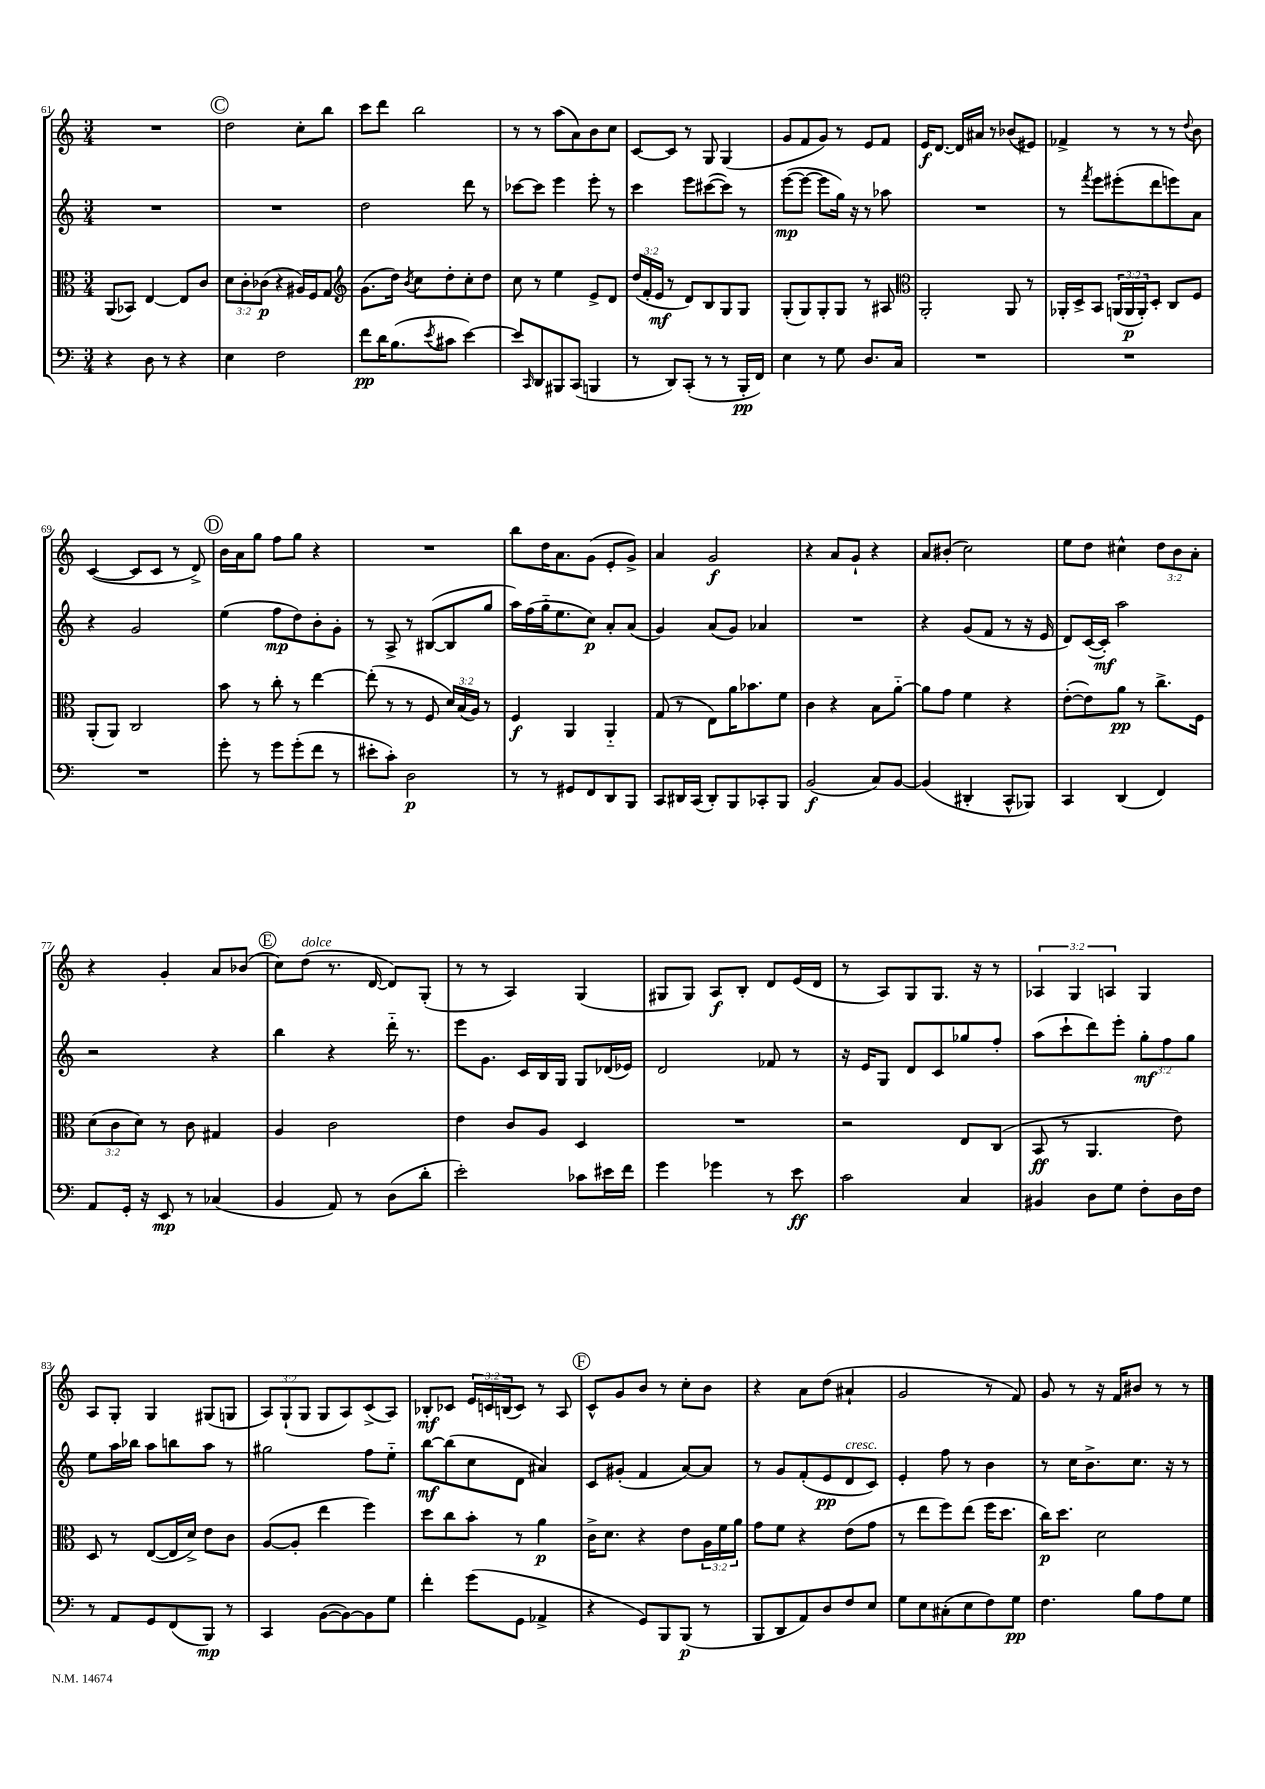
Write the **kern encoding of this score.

**kern	**dynam	**kern	**dynam	**kern	**dynam	**kern	**dynam
*part4	*part4	*part3	*part3	*part2	*part2	*part1	*part1
*staff4	*staff4	*staff3	*staff3	*staff2	*staff2	*staff1	*staff1
*clefF4	*	*clefC3	*	*clefG2	*	*clefG2	*
*k[]	*	*k[]	*	*k[]	*	*k[]	*
*M3/4	*	*M3/4	*	*M3/4	*	*M3/4	*
=61	=61	=61	=61	=61	=61	=61	=61
4r	.	(8AA/L	.	2.r	.	2.r	.
.	.	8BB-X/J)	.	.	.	.	.
8D\	.	[4E/	.	.	.	.	.
8r	.	.	.	.	.	.	.
4r	.	8E/L]	.	.	.	.	.
.	.	8c/J	.	.	.	.	.
!!LO:REH:place=s1:t=C
=62	=62	=62	=62	=62	=62	=62	=62
4E\	.	12d\L	.	2.r	.	2dd\	.
.	.	12c'\	.	.	.	.	.
.	.	(12c-X\J	p	.	.	.	.
2F\	.	4r	.	.	.	.	.
.	.	16A#X/LL)	.	.	.	8cc'\L	.
.	.	16F/J	.	.	.	.	.
.	.	8G/J	.	.	.	8bb\J	.
=63	=63	=63	=63	=63	=63	=63	=63
*	*	*clefG2	*	*	*	*	*
8f\L	pp	(8.g\L	.	2dd\	.	8ccc\L	.
16d\K	.	.	.	.	.	8ddd\J	.
(8.B\	.	16dd\Jk)	.	.	.	.	.
.	.	8qb/	.	.	.	.	.
.	.	8cc\L	.	.	.	2bb\	.
8qe/	.	.	.	.	.	.	.
8c#X\J	.	8dd'\	.	.	.	.	.
[4e\)	.	8cc'\	.	8ddd\	.	.	.
.	.	8dd\J	.	8r	.	.	.
=64	=64	=64	=64	=64	=64	=64	=64
8e/L]	.	8cc\	.	[8ccc-X\L	.	8r	.
16qqCC/	.	.	.	.	.	.	.
8DD/	.	8r	.	8ccc-\J]	.	8r	.
8BBB#X/	.	4ee\	.	4eee\	.	(8aa\L	.
(8CC/J	.	.	.	.	.	8a\)	.
4BBBn/	.	8e^/L	.	8eee'\	.	8b\	.
.	.	8d/J	.	8r	.	8cc\J	.
=65	=65	=65	=65	=65	=65	=65	=65
8r	.	(24dd/LL	.	4ccc\	.	[8c/L	.
.	.	24f'/	.	.	.	.	.
.	.	24e/JJ	mf	.	.	.	.
8DD/L)	.	8r	.	.	.	8c/J]	.
(8CC'/J	.	8d/L)	.	8eee\L	.	8r	.
8r	.	8B/	.	([8ccc#X\	.	8G/	.
8r	.	8G/	.	8ccc#\J])	.	(4G/	.
16BBB'/LL	pp	8G/J	.	8r	.	.	.
16FF/JJ)	.	.	.	.	.	.	.
=66	=66	=66	=66	=66	=66	=66	=66
4E\	.	(8G'/L	.	([8eee\L	mp	8g/L	.
.	.	8G/)	.	8eee\J_	.	8f/	.
8r	.	8G'/	.	8eee\L]	.	8g/J)	.
8G\	.	8G/J	.	16gg\Jk)	.	8r	.
.	.	.	.	16r	.	.	.
8.D/L	.	8r	.	8r	.	8e/L	.
.	.	8A#X/	.	8aa-X\	.	8f/J	.
16C/Jk	.	.	.	.	.	.	.
=67	=67	=67	=67	=67	=67	=67	=67
*	*	*clefC3	*	*	*	*	*
2.r	.	2AA'/	.	2.r	.	16e/KL	f
.	.	.	.	.	.	[8.d/J	.
.	.	.	.	.	.	16d/LL]	.
.	.	.	.	.	.	16a#X/JJ	.
.	.	.	.	.	.	8r	.
.	.	8AA/	.	.	.	(8b-X/L	.
.	.	8r	.	.	.	8e#X/J)	.
=68	=68	=68	=68	=68	=68	=68	=68
2.r	.	16AA-X'/LL	.	8r	.	4f-X^/	.
.	.	16D^/J	.	.	.	.	.
.	.	.	.	8qfff/	.	.	.
.	.	8BB/J	.	8eee\L	.	.	.
.	.	(24AAn/LL	.	(8eee#X'\	.	8r	.
.	.	24AA/	p	.	.	.	.
.	.	24AA'/J)	.	.	.	.	.
.	.	8D'/J	.	8ddd\	.	8r	.
.	.	8C/L	.	8eeen\)	.	8r	.
.	.	.	.	.	.	8qqdd/	.
.	.	8F/J	.	8a\J	.	8b\	.
!!LO:LB:g=z
=69	=69	=69	=69	=69	=69	=69	=69
2.r	.	(8AA'/L	.	4r	.	([4c/	.
.	.	8AA/J)	.	.	.	.	.
.	.	2C/	.	2g/	.	8c/L]	.
.	.	.	.	.	.	8c/J	.
.	.	.	.	.	.	8r	.
.	.	.	.	.	.	8d^/)	.
!!LO:REH:place=s1:t=D
=70	=70	=70	=70	=70	=70	=70	=70
8g'\	.	8b\	.	(4ee\	.	16b\LL	.
.	.	.	.	.	.	16a\J	.
8r	.	8r	.	.	.	8gg\J	.
8g\L	.	8cc'\	.	8ff\L	mp	8ff\L	.
(8g'\	.	8r	.	8dd\)	.	8gg\J	.
8f\J	.	[4ee\	.	8b'\	.	4r	.
8r	.	.	.	8g'\J	.	.	.
=71	=71	=71	=71	=71	=71	=71	=71
8e#X'\L	.	(8ee'\]	.	8r	.	2.r	.
8c'\J)	.	8r	.	8A^/	.	.	.
2D\	p	8r	.	8r	.	.	.
.	.	8F/	.	([8B#X/L	.	.	.
.	.	24d/LL)	.	8B#/]	.	.	.
.	.	(24B/	.	.	.	.	.
.	.	24A/JJ)	.	.	.	.	.
.	.	8r	.	8gg/J	.	.	.
=72	=72	=72	=72	=72	=72	=72	=72
8r	.	4F/	f	16aa\LL)	.	8bb\L	.
.	.	.	.	(16ff\	.	.	.
8r	.	.	.	16gg\J	.	16dd\K	.
.	.	.	.	8.ee\	.	8.a\	.
8GG#X/L	.	4AA/	.	.	.	.	.
8FF/	.	.	.	8cc\J)	p	(8g\J	.
8DD/	.	4AA/	.	8a'/L	.	8e'/L	.
8BBB/J	.	.	.	(8a/J	.	8g^/J)	.
=73	=73	=73	=73	=73	=73	=73	=73
8CC/L	.	(8G/	.	4g/)	.	4a/	.
16DD#X/L	.	8r	.	.	.	.	.
(16CC/JJ	.	.	.	.	.	.	.
8DD#'/L)	.	8E\L)	.	(8a/L	.	2g/	f
8BBB/	.	16a\K	.	8g/J)	.	.	.
.	.	8.b-X\	.	.	.	.	.
8CC-X'/	.	.	.	4a-X/	.	.	.
8BBB/J	.	8f\J	.	.	.	.	.
=74	=74	=74	=74	=74	=74	=74	=74
(2BB/	f	4c\	.	2.r	.	4r	.
.	.	4r	.	.	.	8a/L	.
.	.	.	.	.	.	8g`/J	.
8C/L)	.	8B\L	.	.	.	4r	.
[8BB/J	.	[8a\J	.	.	.	.	.
=75	=75	=75	=75	=75	=75	=75	=75
(4BB/]	.	8a\L]	.	4r	.	8a/L	.
.	.	8g\J	.	.	.	(8b#X'/J	.
4DD#X'/	.	4f\	.	(8g/L	.	2cc\)	.
.	.	.	.	8f/J	.	.	.
8CC^^/L	.	4r	.	8r	.	.	.
8BBB-X/J)	.	.	.	16r	.	.	.
.	.	.	.	16e/	.	.	.
=76	=76	=76	=76	=76	=76	=76	=76
4CC/	.	([8e'\L	.	8d/L)	.	8ee\L	.
.	.	8e\])	.	([16c/L	.	8dd\J	.
.	.	.	.	16c'/JJ])	mf	.	.
(4DD/	.	8a\J	pp	2aa\	.	4cc#X^^\	.
.	.	8r	.	.	.	.	.
4FF/)	.	8.cc^\L	.	.	.	12dd\L	.
.	.	.	.	.	.	12b\	.
.	.	.	.	.	.	12a'\J	.
.	.	16F\Jk	.	.	.	.	.
!!LO:LB:g=z
=77	=77	=77	=77	=77	=77	=77	=77
8AA/L	.	(12d\L	.	2r	.	4r	.
.	.	12c\	.	.	.	.	.
16GG'/Jk	.	.	.	.	.	.	.
.	.	12d\J)	.	.	.	.	.
16r	.	.	.	.	.	.	.
8EE/	mp	8r	.	.	.	4g'/	.
8r	.	8c\	.	.	.	.	.
(4C-X/	.	4G#X/	.	4r	.	8a/L	.
.	.	.	.	.	.	(8b-X/J	.
!!LO:REH:place=s1:t=E
=78	=78	=78	=78	=78	=78	=78	=78
4BB/	.	4A/	.	4bb\	.	8cc\L)	.
!	!	!	!	!	!	!LO:TX:a:i:t=dolce	!
.	.	.	.	.	.	(8dd\J	.
8AA/)	.	2c\	.	4r	.	8.r	.
8r	.	.	.	.	.	.	.
.	.	.	.	.	.	[16d/	.
(8D\L	.	.	.	16ddd\	.	8d/L])	.
.	.	.	.	8.r	.	.	.
8d'\J	.	.	.	.	.	(8G'/J	.
=79	=79	=79	=79	=79	=79	=79	=79
2e'\)	.	4e\	.	8eee\L	.	8r	.
.	.	.	.	8.g\J	.	8r	.
.	.	8c/L	.	.	.	4A/)	.
.	.	.	.	16c/LL	.	.	.
.	.	8A/J	.	16B/	.	.	.
.	.	.	.	16G/JJ	.	.	.
8c-X\L	.	4D/	.	8G/L	.	(4G/	.
16e#X\L	.	.	.	(16d-X/L	.	.	.
16f\JJ	.	.	.	16e-X/JJ)	.	.	.
=80	=80	=80	=80	=80	=80	=80	=80
4g\	.	2.r	.	2d/	.	8G#X/L	.
.	.	.	.	.	.	8G#/J)	.
4g-X\	.	.	.	.	.	8A/L	f
.	.	.	.	.	.	8B'/J	.
8r	.	.	.	8f-X/	.	8d/L	.
8e\	ff	.	.	8r	.	(16e/L	.
.	.	.	.	.	.	16d/JJ	.
=81	=81	=81	=81	=81	=81	=81	=81
2c\	.	2r	.	16r	.	8r	.
.	.	.	.	16e/KL	.	.	.
.	.	.	.	8G/J	.	8A/L)	.
.	.	.	.	8d/L	.	8G/	.
.	.	.	.	8c/	.	8.G/J	.
4C/	.	8E/L	.	8gg-X/	.	.	.
.	.	.	.	.	.	16r	.
.	.	(8C/J	.	8ff'/J	.	8r	.
=82	=82	=82	=82	=82	=82	=82	=82
4BB#X/	.	8BB/	ff	(8aa\L	.	6A-X/	.
.	.	8r	.	8ccc`\	.	.	.
.	.	.	.	.	.	6G/	.
8D\L	.	4.AA/	.	8ddd\)	.	.	.
.	.	.	.	.	.	6An/	.
8G\J	.	.	.	8eee'\J	.	.	.
8F'\L	.	.	.	12gg'\L	mf	4G/	.
.	.	.	.	12ff\	.	.	.
16D\L	.	8e\)	.	.	.	.	.
.	.	.	.	12gg\J	.	.	.
16F\JJ	.	.	.	.	.	.	.
!!LO:LB:g=z
=83	=83	=83	=83	=83	=83	=83	=83
8r	.	8D/	.	8ee\L	.	8A/L	.
8AA/L	.	8r	.	16aa\L	.	8G'/J	.
.	.	.	.	16bb-X\JJ	.	.	.
8GG/	.	([8E/L	.	8aa\L	.	4G/	.
(8FF/	.	16E/L]	.	8bbn\	.	.	.
.	.	16d^/JJ)	.	.	.	.	.
8BBB/J)	mp	8e\L	.	8aa\J	.	(8G#X/L	.
8r	.	8c\J	.	8r	.	8Gn/J	.
=84	=84	=84	=84	=84	=84	=84	=84
4CC/	.	([8A/L	.	2gg#X\	.	12A/L)	.
.	.	.	.	.	.	(12G`/	.
.	.	8A'/J]	.	.	.	.	.
.	.	.	.	.	.	12G/J	.
([8BB\L	.	4ee\	.	.	.	8G/L	.
8BB\_)	.	.	.	.	.	8A/)	.
8BB\]	.	4ff\)	.	8ff\L	.	(8c^/	.
8G\J	.	.	.	8ee\J	.	8A/J)	.
=85	=85	=85	=85	=85	=85	=85	=85
4f'\	.	8dd\L	.	[8bb\L	mf	8B-X'/L	mf
.	.	8cc\	.	(8bb\]	.	8c-X/J	.
(8g\L	.	8b'\J	.	8cc\	.	24e/LL	.
.	.	.	.	.	.	24cn/	.
.	.	.	.	.	.	(24Bn/J	.
8GG\J	.	8r	.	8d\J	.	8c/J)	.
4AA-X^/	.	4a\	p	4a#X/)	.	8r	.
.	.	.	.	.	.	8A/	.
!!LO:REH:place=s1:t=F
=86	=86	=86	=86	=86	=86	=86	=86
4r	.	16c^\KL	.	8c/L	.	8c^^/L	.
.	.	8.d\J	.	.	.	.	.
.	.	.	.	(8g#X'/J	.	8g/	.
8GG/L)	.	4r	.	4f/	.	8b/J	.
8BBB/	.	.	.	.	.	8r	.
(8BBB/J	p	8e\L	.	[8a/L)	.	8cc'\L	.
8r	.	24A\L	.	8a/J]	.	8b\J	.
.	.	24f\	.	.	.	.	.
.	.	24a\JJ	.	.	.	.	.
=87	=87	=87	=87	=87	=87	=87	=87
8BBB/L	.	8g\L	.	8r	.	4r	.
8DD/	.	8f\J	.	8g/L	.	.	.
8AA/)	.	4r	.	(8f'/	.	8a\L	.
8D/	.	.	.	8e/	pp	(8dd\J	.
!	!	!	!	!LO:TX:a:i:t=cresc.	!	!	!
8F/	.	(8e\L	.	8d/	.	4a#X`/	.
8E/J	.	8g\J	.	8c/J)	.	.	.
=88	=88	=88	=88	=88	=88	=88	=88
8G\L	.	8r	.	4e'/	.	2g/	.
8E\	.	8ee\L	.	.	.	.	.
(8C#X'\	.	8ff\)	.	8ff\	.	.	.
8E\	.	(8ee\J	.	8r	.	.	.
8F\)	.	16ff\KL	.	4b\	.	8r	.
.	.	8.dd\J	.	.	.	.	.
8G\J	pp	.	.	.	.	8f/)	.
=89	=89	=89	=89	=89	=89	=89	=89
4.F\	.	16cc\KL)	p	8r	.	8g/	.
.	.	8.dd\J	.	.	.	.	.
.	.	.	.	16cc\KL	.	8r	.
.	.	.	.	8.b^\	.	.	.
.	.	2d\	.	.	.	16r	.
.	.	.	.	.	.	16f/KL	.
8B\L	.	.	.	8.cc\J	.	8b#X/J	.
8A\	.	.	.	.	.	8r	.
.	.	.	.	16r	.	.	.
8G\J	.	.	.	8r	.	8r	.
==	==	==	==	==	==	==	==
*-	*-	*-	*-	*-	*-	*-	*-
